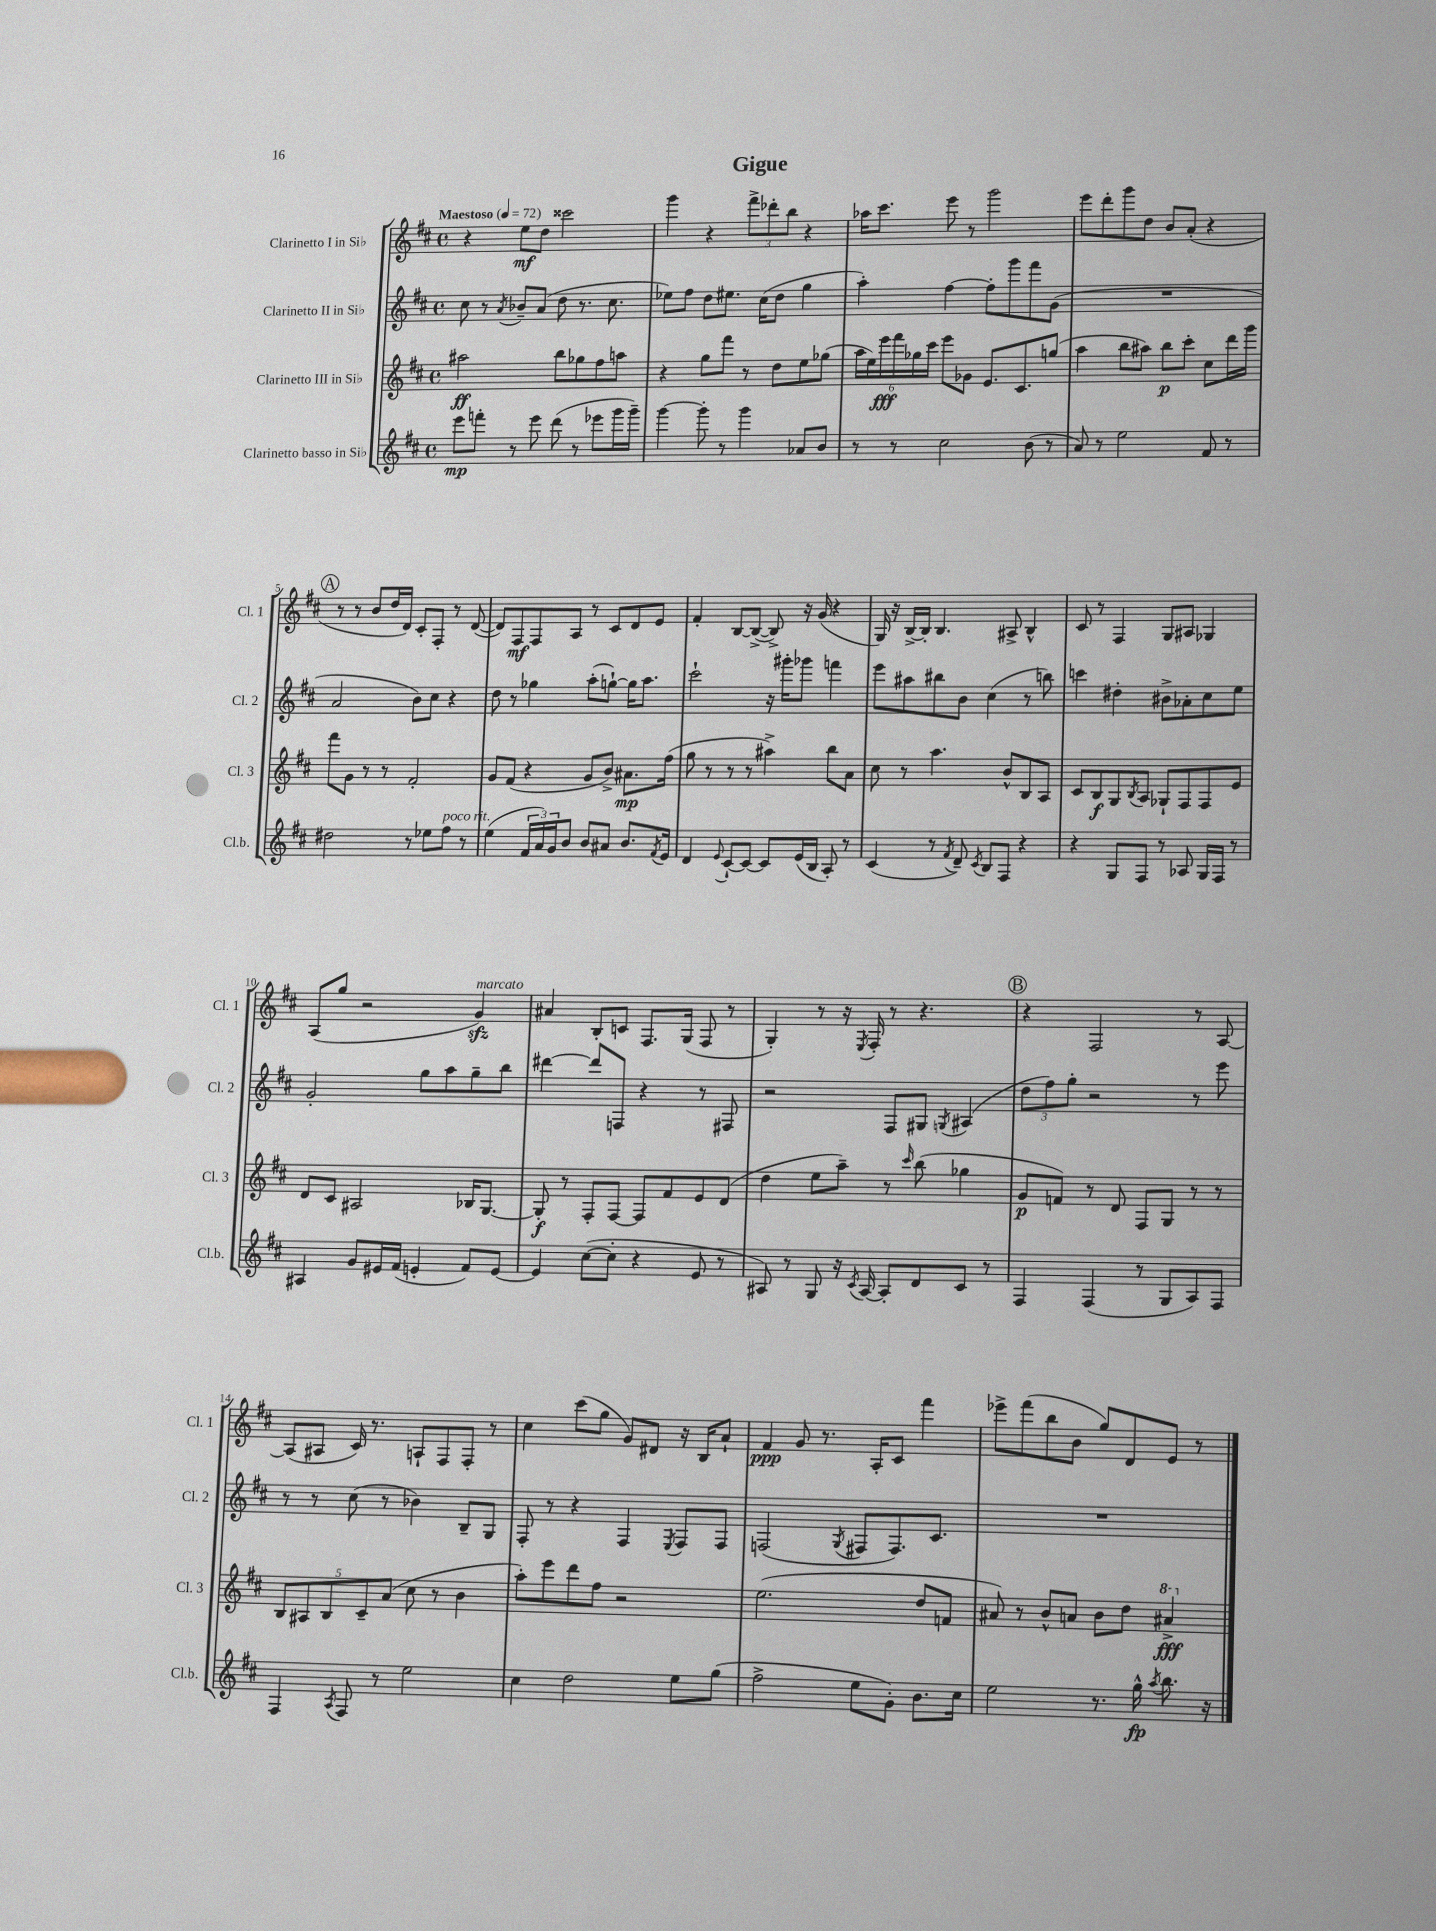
\header { title = "Gigue" }
<<
\new StaffGroup <<
\new Staff = "s0" \with { instrumentName = "Clarinetto I in Sib" shortInstrumentName = "Cl. 1" } {
    \clef treble \key d \major \defaultTimeSignature \time 4/4 \tempo "Maestoso" 4 = 72
    r4 e''8\mf d''8 cisis'''2 |
    g'''4 r4 \tuplet 3/2 { fis'''8-> des'''8-. b''8 } r4 |
    aes''16 cis'''8. e'''8 r8 g'''2 |
    e'''8 d'''8-. g'''8 d''8 b'8 a'8-.( r4 |
    \mark \markup { \circle "A" } r8 r8 b'8 d''16 d'16) cis'8-. fis8-. r8 d'8~( |
    d'8) fis8\mf fis8 a8 r8 cis'8 d'8 e'8 |
    fis'4-. b8~ b8~->( b8->) r16 g'16( r4 |
    g16) r16 b16~-> b16-. b4. ais8-> b4-^ |
    cis'8 r8 fis4 g8 ais8 ges4 |
    a8( g''8 r2 g'4\sfz^\markup { \italic "marcato" }) |
    ais'4 b8-. c'8 fis8. g16( fis8 r8 |
    g4-.) r8 r16 \acciaccatura { e8 } fis16-. r8 r4. |
    \mark \markup { \circle "B" } r4 fis2 r8 a8~ |
    a8( ais8 cis'16) r8. a8-! fis8 fis8-. r8 |
    cis''4 cis'''8( g''8 g'8) dis'8 r16 b16 a'8-! |
    fis'4\ppp g'8 r8. a16-. cis'8 fis'''4 |
    ees'''8-> fis'''8( b''8 b'8 g''8) d'8 e'8 r8 \bar "|." |
}
\new Staff = "s1" \with { instrumentName = "Clarinetto II in Sib" shortInstrumentName = "Cl. 2" } {
    \clef treble \key d \major \defaultTimeSignature \time 4/4
    cis''8 r8 \acciaccatura { a'8 } bes'8-- a'8( d''8 r8. cis''8. |
    ees''8) fis''8 d''8 eis''8. cis''16( d''8 g''4 |
    a''4-.) fis''4~ fis''8-. g'''8 fis'''8 g'8( |
    R1 |
    \mark \markup { \circle "A" } a'2 b'8) cis''8 r4 |
    d''8 r8 ges''4 a''8-.( g''8~-!) g''16 a''8. |
    cis'''2-! r16 gis'''16-. ges'''8 f'''4 |
    e'''8 ais''8 bis''8 b'8 cis''4( r8 b''8) |
    c'''4 dis''4-. bis'8-> aes'8-. cis''8 e''8 |
    g'2-. g''8 a''8 g''8-- b''8 |
    dis'''4~ dis'''8 f8 r4 r8 fis8 |
    r2 fis8 gis8 \acciaccatura { g8 } ais4( |
    \mark \markup { \circle "B" } \tuplet 3/2 { d''8 fis''8) g''8-. } r2 r8 e'''8 |
    r8 r8 cis''8( r8 bes'4) b8-- g8 |
    fis8-. r8 r4 fis4 \acciaccatura { e8 } fis8 fis8 |
    f2( \acciaccatura { g8 } fis8 fis8.) cis'8. |
    R1 \bar "|." |
}
\new Staff = "s2" \with { instrumentName = "Clarinetto III in Sib" shortInstrumentName = "Cl. 3" } {
    \clef treble \key d \major \defaultTimeSignature \time 4/4
    ais''2\ff b''8 ges''8 fis''8 a''8 |
    r4 g''8 fis'''8 r8 d''8 e''8 ges''8( |
    \tuplet 6/4 { a''16 e''16) e'''16\fff fis'''16 ges''16 cis'''16 } e'''8 ges'8 e'8. cis'8. g''8( |
    a''4 b''8 ais''8) b''8\p cis'''8-. cis''8 d'''16 g'''16 |
    \mark \markup { \circle "A" } fis'''8 g'8 r8 r8 fis'2-. |
    g'8 fis'8( r4 g'8 b'8->) ais'8.\mp fis''16( |
    g''8 r8 r8 r8 ais''4->) b''8 a'8 |
    cis''8 r8 a''4. b'8-^ b8 a8 |
    cis'8 b8\f g8 \acciaccatura { b8 } a8 ges8-! fis8 fis8 e'8 |
    d'8 cis'8 ais2 bes16 g8.~ |
    g8-.\f r8 fis8-. fis8~ fis8 fis'8 e'8 d'8( |
    d''4 e''8 a''8--) r8 \grace { cis'''16 } b''8( ges''4 |
    \mark \markup { \circle "B" } g'8\p f'8) r8 d'8 fis8 g8 r8 r8 |
    \tuplet 5/4 { b8 ais8 b8 cis'8-- a'8( } cis''8 r8 b'4 |
    a''8-.) e'''8 d'''8 fis''8 r2 |
    e''2.( d''8 f'8 |
    ais'8) r8 b'8-^ a'8 b'8 d''8 \ottava #1 ais''4->\fff \ottava #0 \bar "|." |
}
\new Staff = "s3" \with { instrumentName = "Clarinetto basso in Sib" shortInstrumentName = "Cl.b." } {
    \clef treble \key d \major \defaultTimeSignature \time 4/4
    e'''8\mp f'''8-. r8 e'''8 d'''8( r8 ees'''8 g'''16 g'''16--) |
    g'''4~ g'''8-. r8 g'''4 aes'8 b'8 |
    r8 r8 cis''2 b'8( r8 |
    a'8) r8 e''2 fis'8 r8 |
    \mark \markup { \circle "A" } dis''2 r8 ees''8 fis''8^\markup { \italic "poco rit." } r8 |
    e''4( \tuplet 3/2 { fis'16 a'16) g'16 } b'8 b'8 ais'8 b'8. \acciaccatura { fis'8 } e'16 |
    d'4 \appoggiatura { e'8 } cis'8~-! cis'8~ cis'8 e'16( b16 a8-.) r8 |
    cis'4( r8 \acciaccatura { fis'8 } d'8--) \acciaccatura { cis'8 } b8 fis8 r4 |
    r4 g8 fis8 r8 aes8 g16 fis16 r8 |
    ais4 g'8 eis'16 fis'16( e'4-. fis'8) e'8~ |
    e'4 cis''8~( cis''8-. r4 e'8 r8 |
    ais8) r8 g8 r16 \acciaccatura { cis'8 } ais16~ ais8-. d'8 cis'8 r8 |
    \mark \markup { \circle "B" } fis4 fis4( r8 g8 a8) fis8 |
    fis4 \acciaccatura { a8 } fis8 r8 e''2 |
    cis''4 d''2 e''8 g''8( |
    fis''2-> e''8 g'8-.) b'8. cis''16 |
    e''2 r8. g''16-^\fp \acciaccatura { a''8 } b''8. r16 \bar "|." |
}
>>
>>
